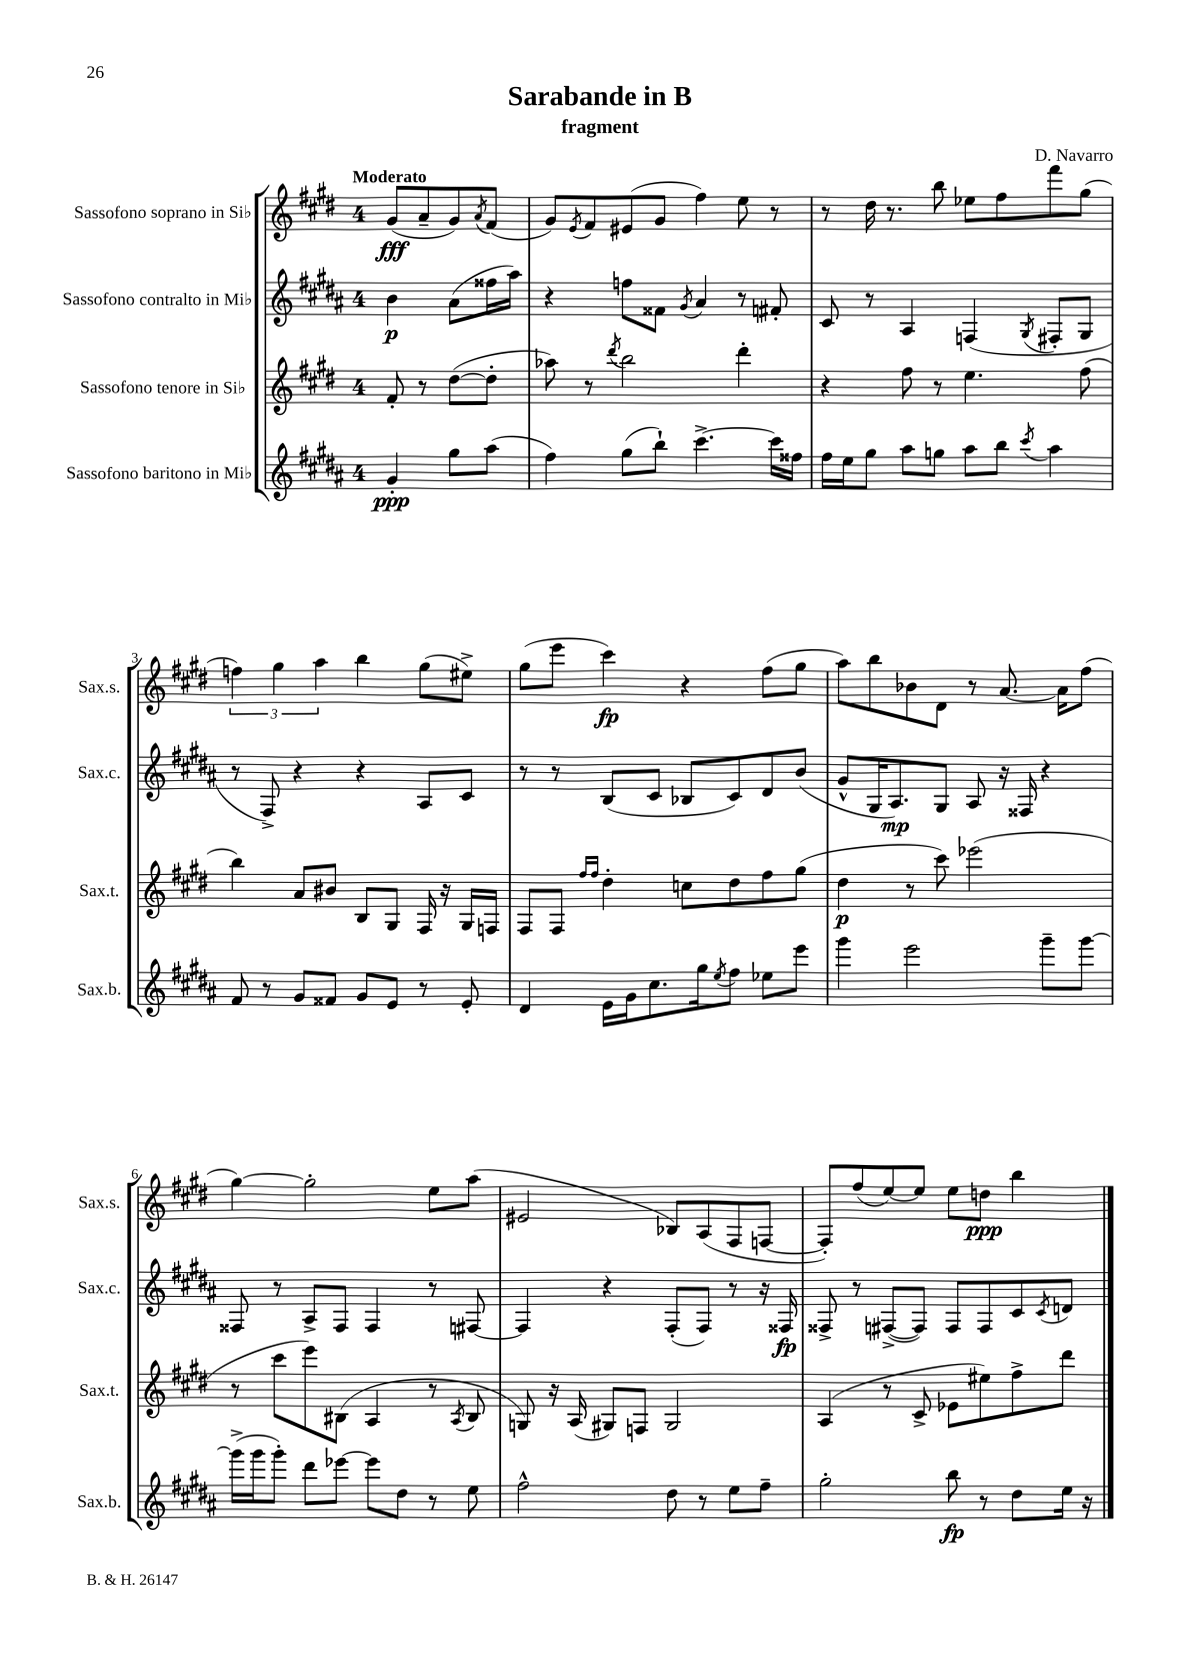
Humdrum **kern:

**kern	**dynam	**kern	**dynam	**kern	**dynam	**kern	**dynam
*part4	*part4	*part3	*part3	*part2	*part2	*part1	*part1
*staff4	*staff4	*staff3	*staff3	*staff2	*staff2	*staff1	*staff1
*I"Sassofono baritono in Mi♭	*	*I"Sassofono tenore in Si♭	*	*I"Sassofono contralto in Mi♭	*	*I"Sassofono soprano in Si♭	*
*I'Sax.b.	*	*I'Sax.t.	*	*I'Sax.c.	*	*I'Sax.s.	*
*clefG2	*	*clefG2	*	*clefG2	*	*clefG2	*
*k[f#c#g#d#a#]	*	*k[f#c#g#d#]	*	*k[f#c#g#d#a#]	*	*k[f#c#g#d#]	*
*M4/4	*	*M4/4	*	*M4/4	*	*M4/4	*
=	=	=	=	=	=	=	=
!	!	!	!	!	!	!LO:TX:a:B:t=Moderato	!
4g#'/	ppp	8f#'/	.	4b\	p	(8g#/L	fff
.	.	8r	.	.	.	8a~/	.
8gg#\L	.	([8dd#\L	.	(8a#\L	.	8g#/)	.
.	.	.	.	.	.	8qa/	.
(8aa#\J	.	8dd#'\J]	.	16ff##X\L	.	(8f#/J	.
.	.	.	.	16aa#\JJ)	.	.	.
=1	=1	=1	=1	=1	=1	=1	=1
4ff#\)	.	8aa-X\)	.	4r	.	8g#/L)	.
.	.	.	.	.	.	8qe/	.
.	.	8r	.	.	.	8f#/	.
.	.	8qddd#/	.	.	.	.	.
(8gg#\L	.	2bb\	.	8ffn\L	.	(8e#X/	.
8bb`\J)	.	.	.	8f##X\J	.	8g#/J	.
.	.	.	.	8qg#/	.	.	.
[4.ccc#^\	.	.	.	4a#/	.	4ff#\)	.
.	.	4ddd#'\	.	8r	.	8ee\	.
16ccc#\LL]	.	.	.	8f#X'/	.	8r	.
16ff##X\JJ	.	.	.	.	.	.	.
=2	=2	=2	=2	=2	=2	=2	=2
16ff#\LL	.	4r	.	8c#/	.	8r	.
16ee\J	.	.	.	.	.	.	.
8gg#\J	.	.	.	8r	.	16dd#\	.
.	.	.	.	.	.	8.r	.
8aa#\L	.	8ff#\	.	4A#/	.	.	.
8ggn\J	.	8r	.	.	.	8bb\	.
8aa#\L	.	4.ee\	.	(4Fn/	.	8ee-X\L	.
8bb\J	.	.	.	.	.	8ff#\	.
8qccc#/	.	.	.	8qG#/	.	.	.
4aa#\	.	.	.	8F#X'/L	.	8fff#\	.
.	.	(8ff#\	.	8G#/J	.	(8gg#\J	.
!!LO:LB:g=z
=3	=3	=3	=3	=3	=3	=3	=3
8f#/	.	4bb\)	.	8r	.	6ffn\)	.
8r	.	.	.	8F#^/)	.	.	.
.	.	.	.	.	.	6gg#\	.
8g#/L	.	8a/L	.	4r	.	.	.
.	.	.	.	.	.	6aa\	.
8f##X/J	.	8b#X/J	.	.	.	.	.
8g#/L	.	8B/L	.	4r	.	4bb\	.
8e/J	.	8G#/J	.	.	.	.	.
8r	.	16F#/	.	8A#/L	.	(8gg#\L	.
.	.	16r	.	.	.	.	.
8e'/	.	16G#/LL	.	8c#/J	.	8ee#X^\J)	.
.	.	16Fn/JJ	.	.	.	.	.
=4	=4	=4	=4	=4	=4	=4	=4
4d#/	.	8F#/L	.	8r	.	(8gg#\L	.
.	.	8F#/J	.	8r	.	8eee\J	.
.	.	16qqff#/LL	.	.	.	.	.
.	.	16qqff#/JJ	.	.	.	.	.
16e\LL	.	4dd#'\	.	(8B/L	.	4ccc#\)	fp
16g#\J	.	.	.	.	.	.	.
8.cc#\	.	.	.	8c#/J	.	.	.
.	.	8ccn\L	.	8B-X/L	.	4r	.
16gg#\k	.	.	.	.	.	.	.
8qee/	.	.	.	.	.	.	.
8ff#\J	.	8dd#\	.	8c#/)	.	.	.
8ee-X\L	.	8ff#\	.	8d#/	.	(8ff#\L	.
8eee\J	.	(8gg#\J	.	(8b/J	.	8gg#\J	.
=5	=5	=5	=5	=5	=5	=5	=5
4ggg#\	.	4dd#\	p	8g#^^/L	.	8aa\L)	.
.	.	.	.	16G#/K	.	8bb\	.
.	.	.	.	8.A#/)	mp	.	.
2eee\	.	8r	.	.	.	8b-X\	.
.	.	8ccc#\)	.	8G#/J	.	8d#\J	.
.	.	(2eee-X\	.	8A#/	.	8r	.
.	.	.	.	16r	.	[8.a/	.
.	.	.	.	16F##X/	.	.	.
8ggg#~\L	.	.	.	4r	.	.	.
.	.	.	.	.	.	16a\KL]	.
[8ggg#\J	.	.	.	.	.	(8ff#\J	.
!!LO:LB:g=z
=6	=6	=6	=6	=6	=6	=6	=6
(16ggg#^\LL]	.	8r	.	8F##X/	.	[4gg#\)	.
16ggg#\J	.	.	.	.	.	.	.
8ggg#'\J)	.	8ccc#\L	.	8r	.	.	.
8ddd#\L	.	8eee\)	.	8A#^/L	.	2gg#'\]	.
[8eee-X\J	.	(8B#X\J	.	8F##/J	.	.	.
8eee-\L]	.	4A/	.	4F##/	.	.	.
8dd#\J	.	.	.	.	.	.	.
8r	.	8r	.	8r	.	8ee\L	.
.	.	8qA/	.	.	.	.	.
8ee\	.	8B#/	.	[8F#X/	.	(8aa\J	.
=7	=7	=7	=7	=7	=7	=7	=7
2ff#^^\	.	8Gn/)	.	4F#/]	.	2e#X/	.
.	.	16r	.	.	.	.	.
.	.	(16A/	.	.	.	.	.
.	.	8G#X/L)	.	4r	.	.	.
.	.	8Fn/J	.	.	.	.	.
8dd#\	.	2G#/	.	(8F#'/L	.	8B-X/L)	.
8r	.	.	.	8F#/J)	.	(8A/	.
8ee\L	.	.	.	8r	.	8F#/	.
8ff#~\J	.	.	.	16r	.	[8Fn/J	.
.	.	.	.	16F##X/	fp	.	.
=8	=8	=8	=8	=8	=8	=8	=8
2gg#'\	.	(4A/	.	8F##X^/	.	8F'/L])	.
.	.	.	.	8r	.	(8ff#/	.
.	.	8r	.	([8F#X^/L	.	[8ee/)	.
.	.	8c#^/	.	8F#/J])	.	8ee/J]	.
8bb\	fp	8e-X\L	.	8F#/L	.	8ee\L	.
8r	.	8ee#X\)	.	8F#/	.	8ddn\J	ppp
8dd#\L	.	8ff#^\	.	8c#/	.	4bb\	.
.	.	.	.	8qc#/	.	.	.
16ee\Jk	.	8ddd#\J	.	8dn/J	.	.	.
16r	.	.	.	.	.	.	.
==	==	==	==	==	==	==	==
*-	*-	*-	*-	*-	*-	*-	*-
